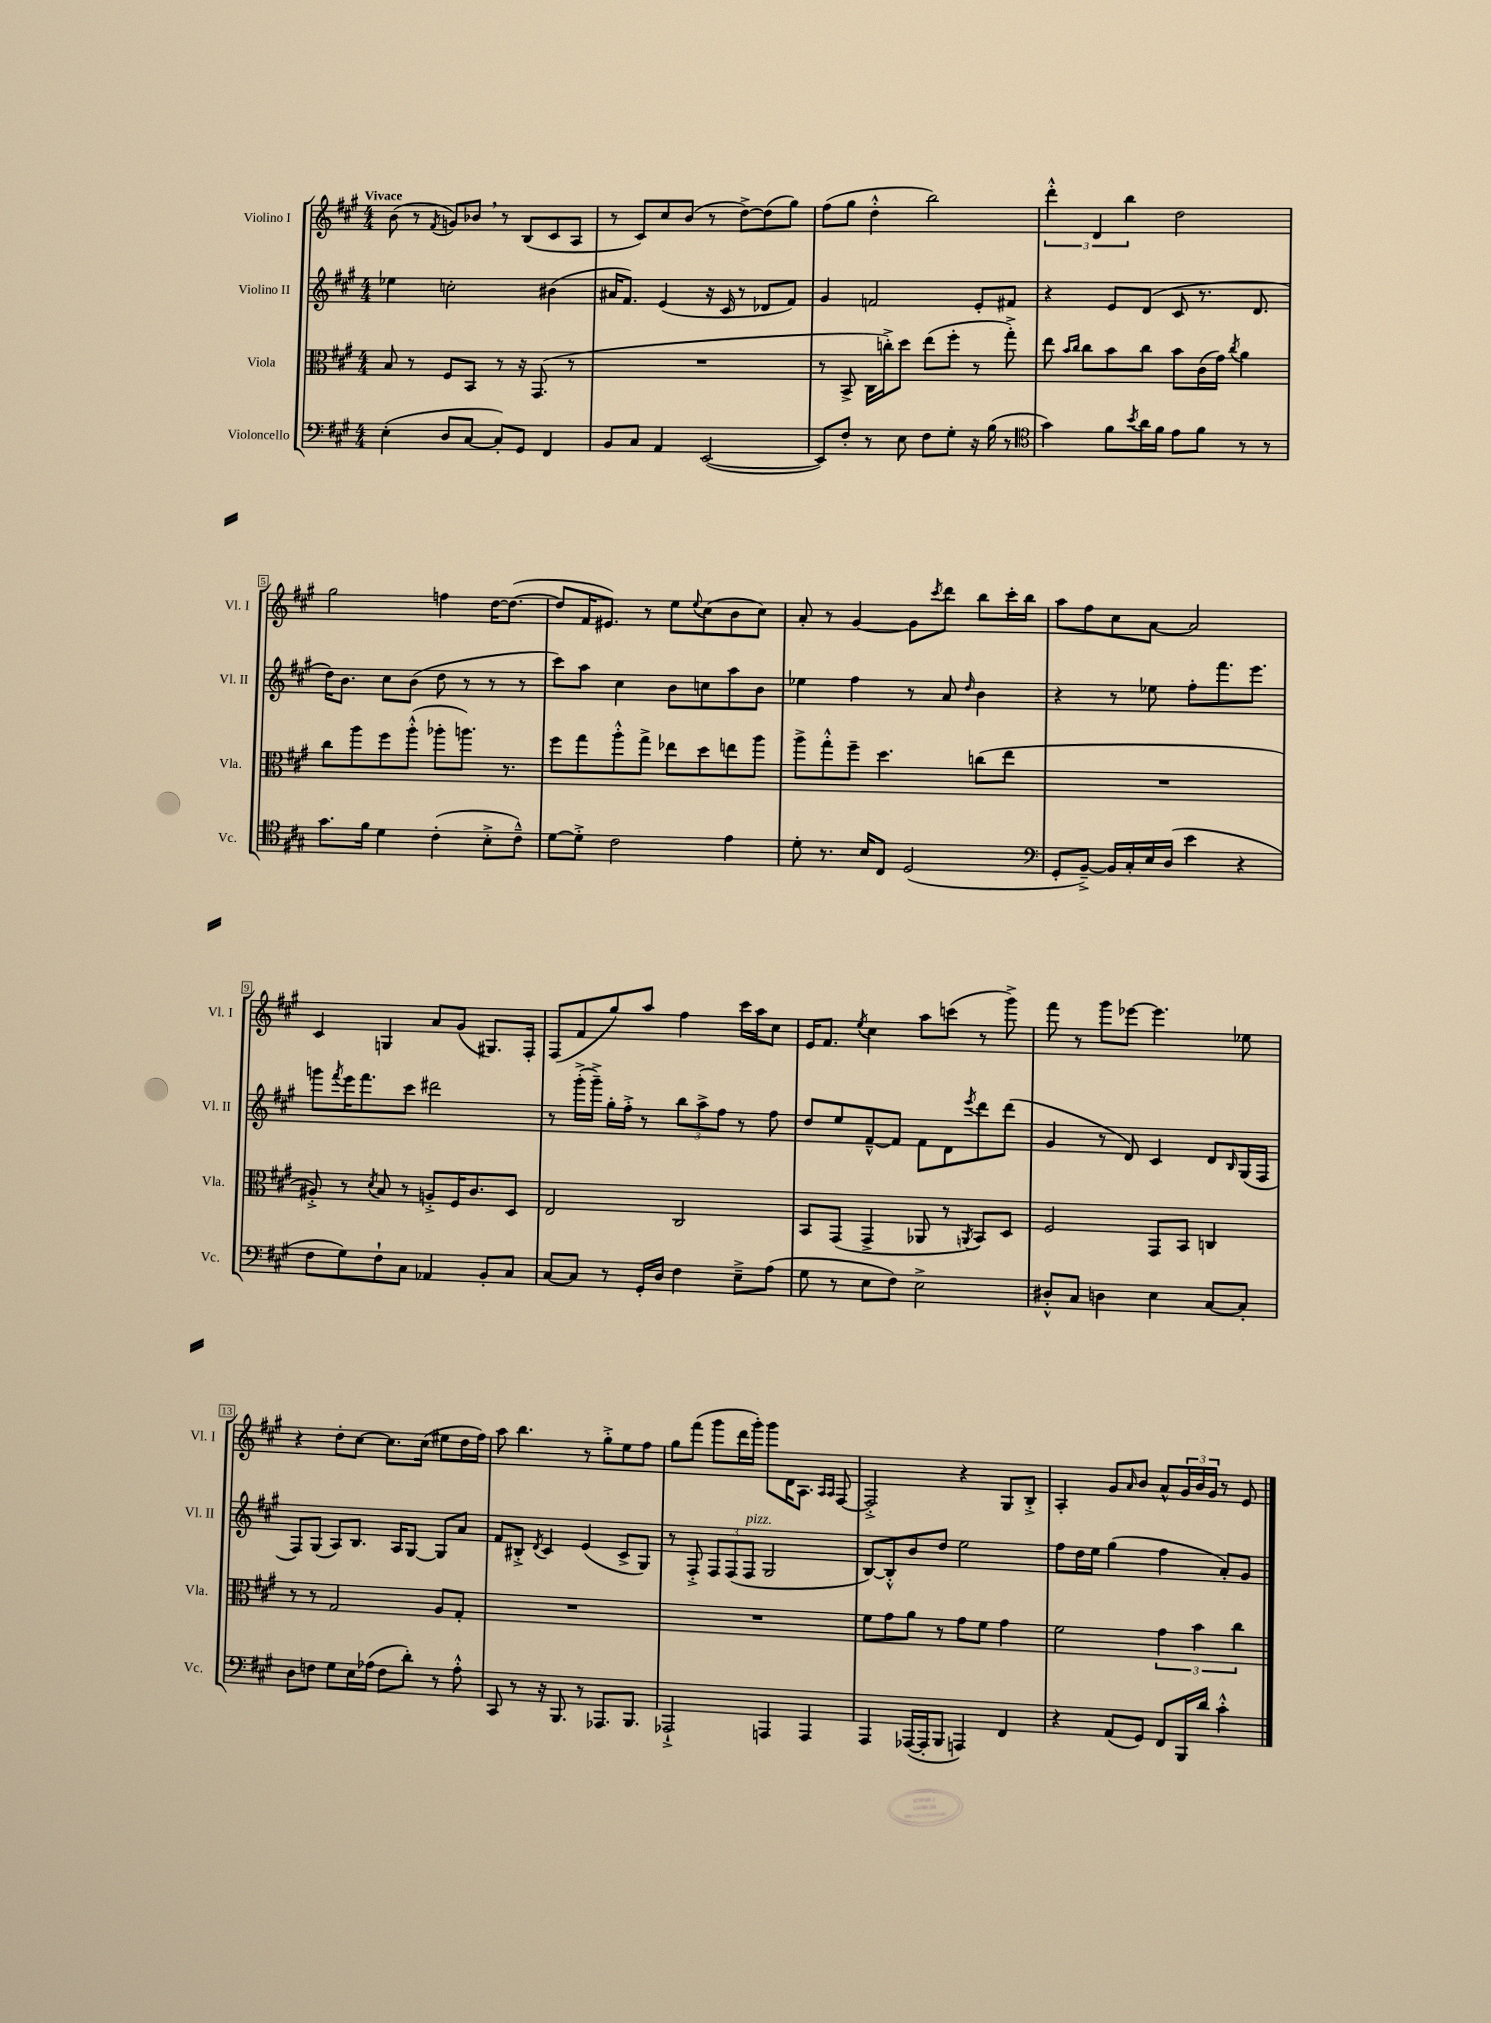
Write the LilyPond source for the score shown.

<<
\new StaffGroup <<
\new Staff = "s0" \with { instrumentName = "Violino I" shortInstrumentName = "Vl. I" } {
    \clef treble \key a \major \numericTimeSignature \time 4/4 \tempo "Vivace"
    b'8( r8 \acciaccatura { fis'8 } g'8) bes'8 \breathe r8 b8( cis'8 a8 |
    r8 cis'8) cis''8 b'8( r8 d''8~->) d''8( gis''8) |
    fis''8( gis''8 d''4-.-^ b''2) |
    \tuplet 3/2 { d'''4-.-^ d'4 b''4 } d''2 |
    gis''2 f''4 d''16~ d''8.~( |
    d''8 fis'16 eis'8.) r8 e''8 \appoggiatura { e''8 } cis''8( b'8 cis''8) |
    a'8-. r8 gis'4~ gis'8 \acciaccatura { cis'''8 } d'''8 b''8 cis'''16-. b''16 |
    a''8 fis''8 cis''8 a'8~ a'2 |
    cis'4 g4 a'8 gis'8( gis8.) fis16-. |
    fis8( fis'8 gis''8) a''8 fis''4 cis'''16 a''16 cis''8 |
    e'16 fis'8. \acciaccatura { e''8 } cis''4 a''8 c'''8( r8 gis'''8->) |
    fis'''8 r8 gis'''8 ees'''8~ ees'''4. ees''8 |
    r4 d''8-. cis''8~ cis''8. cis''16( eis''8 d''16 fis''16) |
    a''8 b''4. r8 gis''8-.-> e''8 fis''8 |
    gis''8 fis'''8( gis'''8 d'''16 gis'''16-.) gis'''8 d'16 a8. \grace { a16 a16 } fis8~ |
    fis2-.-> r4 gis8 b8-.-> |
    a4-. gis'8 \grace { a'16 } b'8 a'8-^ \tuplet 3/2 { gis'16 b'16 gis'16 } r8 e'8 \bar "|." |
}
\new Staff = "s1" \with { instrumentName = "Violino II" shortInstrumentName = "Vl. II" } {
    \clef treble \key a \major \numericTimeSignature \time 4/4
    ees''4 c''2-. bis'4( |
    ais'16 fis'8.) e'4( r16 cis'16 r8 des'8 fis'8) |
    gis'4 f'2 e'8-. fis'8 |
    r4 e'8 d'8( cis'8 r8. d'8. |
    d''16) b'8. cis''8 b'8( d''8 r8 r8 r8 |
    cis'''8) a''8 cis''4 b'8 c''8 a''8 b'8 |
    ees''4 fis''4 r8 a'8 \grace { d''16 } b'4 |
    r4 r8 ees''8 fis''8-. fis'''8. e'''8. |
    g'''8 \acciaccatura { fis'''8 } e'''16 fis'''8. cis'''8 dis'''2 |
    r8 gis'''16-.->( gis'''16--->) gis''16-. fis''16-.-> r8 \tuplet 3/2 { b''8 a''8-> fis''8 } r8 fis''8 |
    d''8 e''8 fis'8~---^ fis'8 fis'8 d'8 \acciaccatura { e'''8 } d'''8 d'''8( |
    gis'4 r8 d'8) cis'4 d'8 \grace { b16 } gis16( fis16 |
    fis8) gis8( a8) b8. a16 gis8~ gis8 a'8 |
    fis'8 bis8-.-> \acciaccatura { d'8 } cis'4 e'4( cis'8-> gis8) |
    r8 fis8-.-> \tuplet 3/2 { fis8 fis8( fis8^\markup { \italic "pizz." } } gis2 |
    b8~) b8-.-^ b'8 d''8 e''2 |
    fis''8 d''16 e''16 gis''4( fis''4 a'8-.) gis'8 \bar "|." |
}
\new Staff = "s2" \with { instrumentName = "Viola" shortInstrumentName = "Vla." } {
    \clef alto \key a \major \numericTimeSignature \time 4/4
    b8 r8 fis8 b,8 r8 r16 gis,8.( r8 |
    R1 |
    r8 b,8-> cis16 c''16-.->) d''8 e''8( fis''8-. r8 gis''8-.->) |
    e''8 \grace { b'16 cis''16 } cis''8 b'8 cis''8 b'8 cis'16( gis'16) \acciaccatura { cis''8 } a'4 |
    cis''8 a''8 fis''8 a''8-.-^( aes''8-. a''8.) r8. |
    fis''8 gis''8 a''8-.-^ gis''8-> ees''8 d''8 e''8 a''8 |
    a''8-> gis''8-.-^ fis''8-- d''4. c''8( e''8 |
    R1 |
    ais8-.->) r8 \acciaccatura { d'8 } b8 r8 a8-.-> fis16 cis'8. d8 |
    e2 cis2 |
    b,8 gis,8( gis,4-> aes,8 r8 \acciaccatura { a,8 } b,8) d8 |
    fis2 gis,8 b,8 c4 |
    r8 r8 gis2 a8 gis8-. |
    R1 |
    R1 |
    fis'8 gis'8 a'8 r8 gis'8 fis'8 gis'4 |
    fis'2 \tuplet 3/2 { gis'4 b'4 cis''4 } \bar "|." |
}
\new Staff = "s3" \with { instrumentName = "Violoncello" shortInstrumentName = "Vc." } {
    \clef bass \key a \major \numericTimeSignature \time 4/4
    e4-.( d8 cis8~ cis8-.) gis,8 fis,4 |
    b,8 cis8 a,4 e,2~( |
    e,8) fis8-. r8 e8 fis8 gis8-. r16 b16( r8 |
    \clef tenor gis'4) fis'8 \acciaccatura { b'8 } a'16 fis'16 e'8 fis'8 r8 r8 |
    gis'8. fis'16 d'4 cis'4-.( b8-.-> cis'8---^) |
    d'8~ d'8-.-> cis'2 e'4 |
    d'8-. r8. b16 cis8 d2( |
    \clef bass gis,8-. b,8~--->) b,16 cis16-. e16 d16( e'4 r4 |
    fis8 gis8) fis8-! cis8 aes,4 b,8-. cis8 |
    cis8~ cis8 r8 gis,16-. d16 fis4 e8---> a8( |
    gis8 r8 e8 fis8) e2-> |
    dis8-.-^ cis8 d4 e4 cis8~ cis8-. |
    d8 f8 gis8 e16 aes16( f8 d'8-.) r8 aes8-.-^ |
    cis,8 r8 r16 b,,8. r8 aes,,8. b,,8. |
    aes,,2-!-> a,,4 a,,4 |
    a,,4 aes,,16~( aes,,16-. b,,8 a,,4) fis,4 |
    r4 a,8( gis,8) fis,8 b,,16 d'16 cis'4-.-^ \bar "|." |
}
>>
>>
\layout { \context { \Score \override BarNumber.stencil = #(make-stencil-boxer 0.1 0.3 ly:text-interface::print) } }
